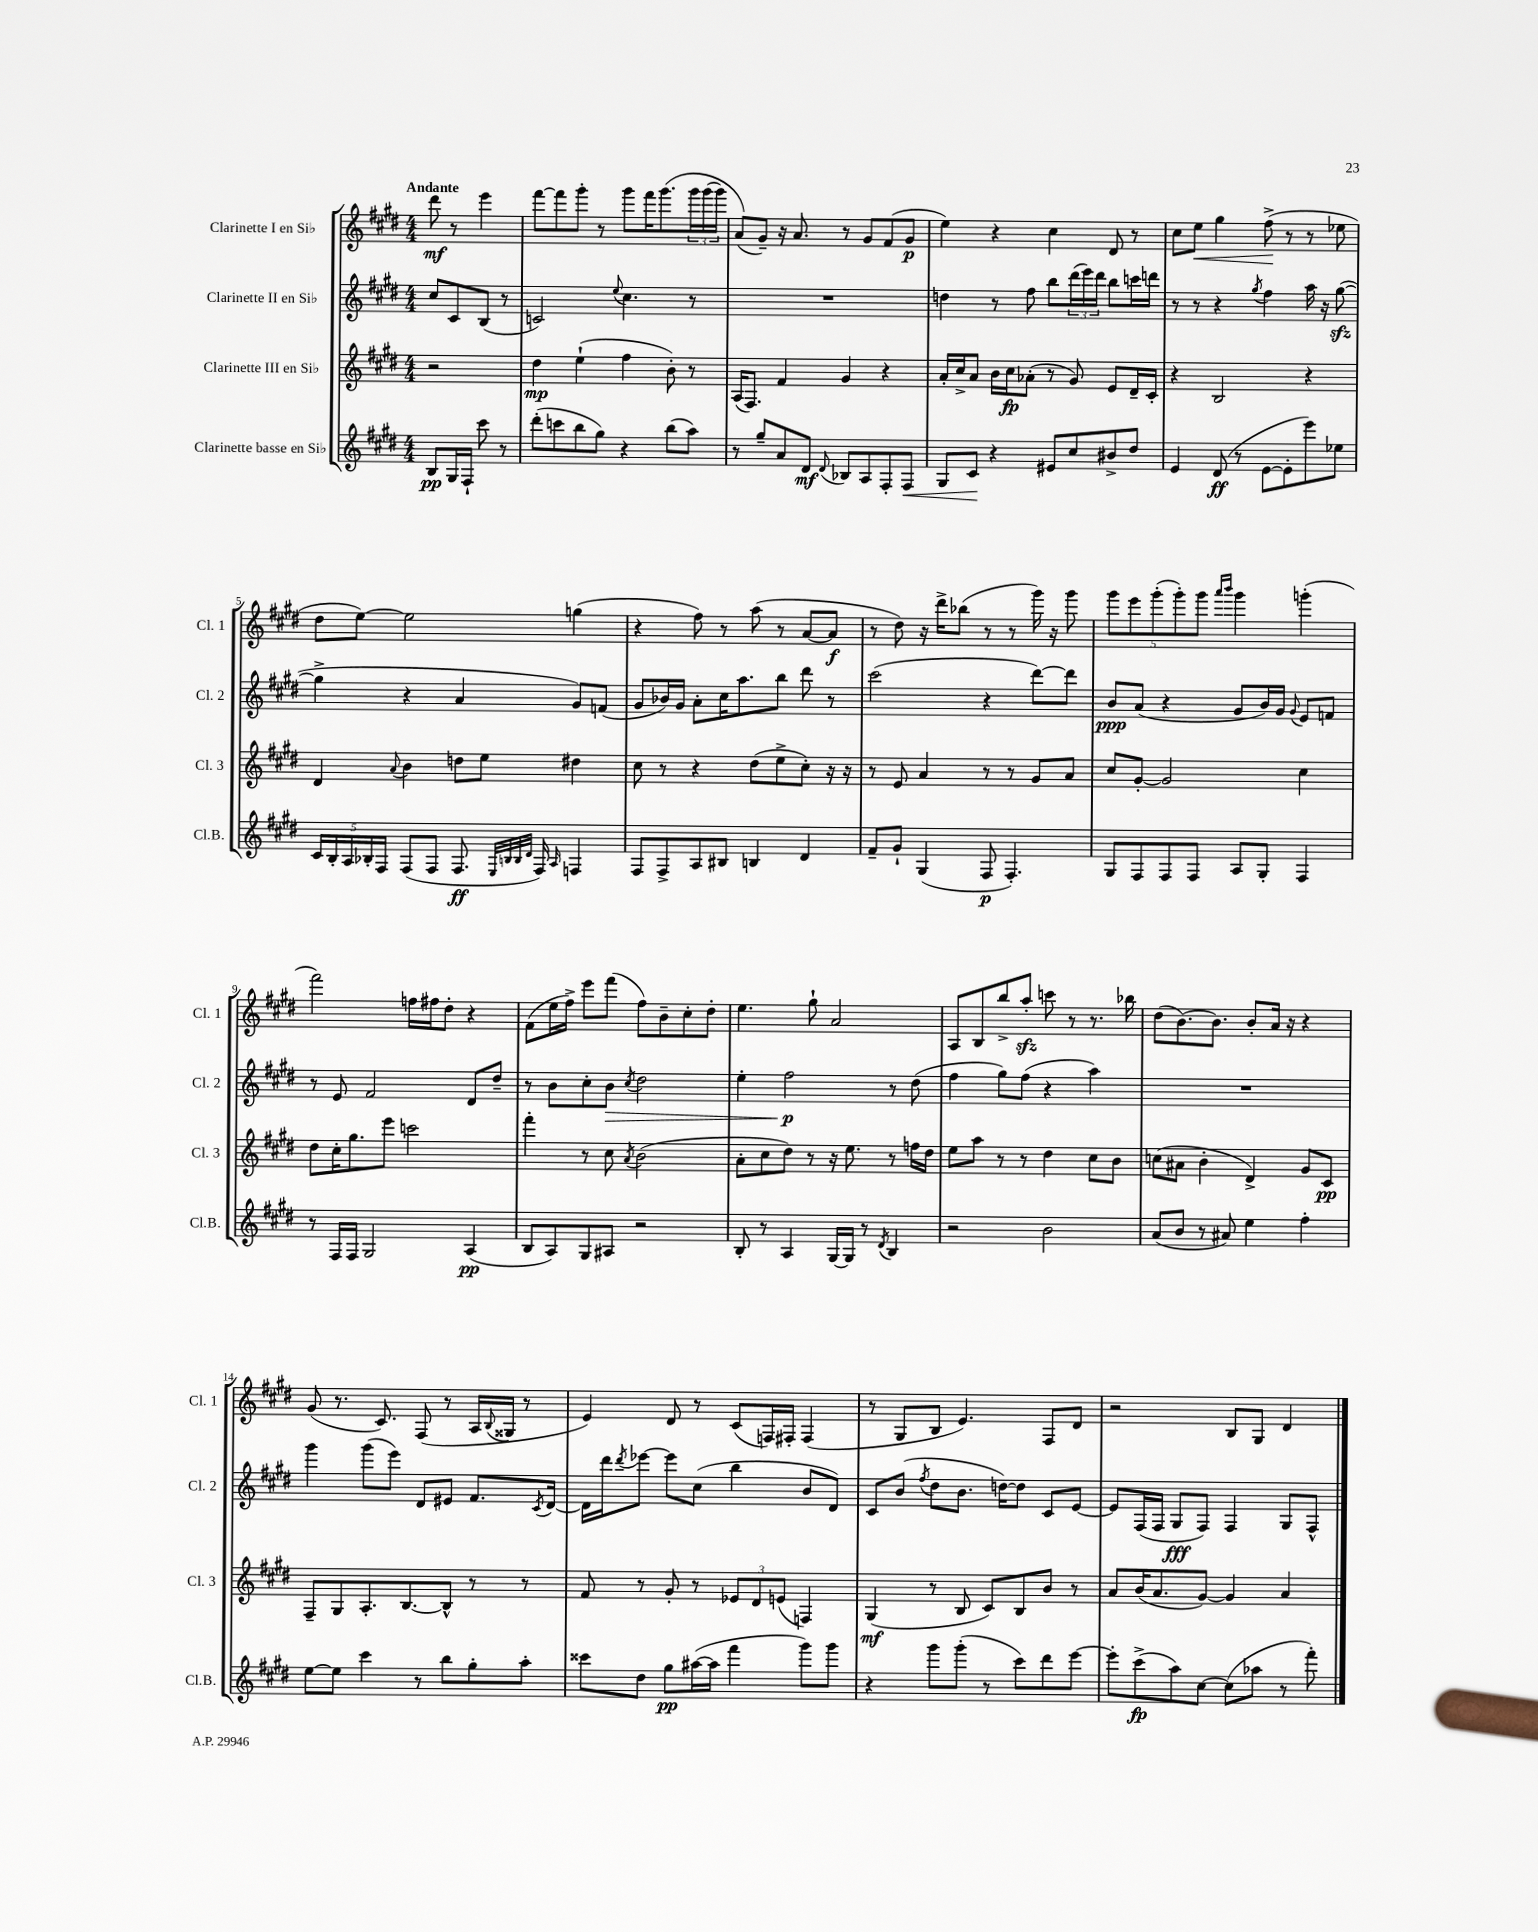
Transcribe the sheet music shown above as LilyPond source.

<<
\new StaffGroup <<
\new Staff = "s0" \with { instrumentName = "Clarinette I en Sib" shortInstrumentName = "Cl. 1" } {
    \clef treble \key e \major \numericTimeSignature \time 4/4 \partial 2 \tempo "Andante"
    dis'''8\mf r8 e'''4 |
    fis'''8~ fis'''8 gis'''8-. r8 gis'''8 fis'''16 gis'''8.\( \tuplet 3/2 { gis'''16 gis'''16( gis'''16) } |
    a'8(\) gis'8--) r16 a'8. r8 gis'8 fis'8( gis'8\p |
    e''4) r4 cis''4 dis'8 r8 |
    cis''8 e''8\< gis''4 fis''8->\!( r8 r8 ees''8 |
    dis''8 e''8~) e''2 g''4( |
    r4 fis''8) r8 a''8( r8 a'8~ a'8\f |
    r8 dis''8) r16 dis'''16-> bes''8( r8 r8 gis'''16) r16 gis'''8 |
    \tuplet 5/4 { gis'''8 e'''8 gis'''8-.( gis'''8-.) gis'''8 } \grace { a'''16 b'''16 } gis'''4 g'''4-.( |
    fis'''2) f''16 fis''16 dis''8-. r4 |
    fis'8( e''16 fis''16->) e'''8 fis'''8( fis''8) b'8-- cis''8-. dis''8-. |
    e''4. gis''8-! a'2 |
    a8 b8 b''8-> a''8-.\sfz c'''8 r8 r8. bes''16 |
    dis''8( b'8.~) b'8. b'8-. a'16 r16 r4 |
    gis'8( r8. cis'8.) fis8( r8 a16 \appoggiatura { b8 } gisis16 r8 |
    e'4) dis'8 r8 cis'8( f16) fis16-. fis4( |
    r8 gis8 b8 e'4.) fis8 dis'8 |
    r2 b8 gis8 dis'4 \bar "|." |
}
\new Staff = "s1" \with { instrumentName = "Clarinette II en Sib" shortInstrumentName = "Cl. 2" } {
    \clef treble \key e \major \numericTimeSignature \time 4/4 \partial 2
    cis''8 cis'8 b8( r8 |
    c'2) \appoggiatura { e''8 } cis''4. r8 |
    R1 |
    d''4 r8 fis''8 b''8 \tuplet 3/2 { dis'''16( e'''16) dis'''16 } b''8 c'''16 d'''16 |
    r8 r8 r4 \acciaccatura { gis''8 } fis''4 a''16 r16 gis''8~\sfz( |
    gis''4-> r4 a'4 gis'8) f'8( |
    gis'8 bes'16) gis'16 a'8-. cis''16 a''8. b''8 dis'''8 r8 |
    cis'''2( r4 dis'''8~) dis'''8 |
    b'8\ppp a'8( r4 gis'8 b'16) gis'16 \appoggiatura { gis'8 } e'8 f'8 |
    r8 e'8 fis'2 dis'8 dis''8-- |
    r8 b'8 cis''8-. b'8\> \acciaccatura { cis''8 } dis''2 |
    e''4-. fis''2\p\! r8 dis''8( |
    fis''4 gis''8) fis''8( r4 a''4) |
    R1 |
    gis'''4 gis'''8( e'''8) dis'8 eis'8 fis'8. \acciaccatura { cis'8 } dis'16~ |
    dis'16 dis'''16 \acciaccatura { dis'''8 } ees'''8~ ees'''8 cis''8( b''4 b'8 dis'8) |
    cis'8 b'8( \acciaccatura { fis''8 } dis''8 b'8. d''16~) d''8 cis'8 e'8~ |
    e'8 fis16( fis16 gis8\fff fis8) fis4 gis8 fis8-^ \bar "|." |
}
\new Staff = "s2" \with { instrumentName = "Clarinette III en Sib" shortInstrumentName = "Cl. 3" } {
    \clef treble \key e \major \numericTimeSignature \time 4/4 \partial 2
    r2 |
    dis''4\mp e''4-!( fis''4 b'8-.) r8 |
    a16( fis8.) fis'4 gis'4 r4 |
    a'16-. cis''16-> a'8 b'16 cis''16\fp aes'8-.( r8 gis'8) e'8 dis'16-- cis'16-. |
    r4 b2 r4 |
    dis'4 \appoggiatura { a'8 } b'4 d''8 e''8 dis''4 |
    cis''8 r8 r4 dis''8( e''8-> cis''8-.) r16 r16 |
    r8 e'8 a'4 r8 r8 gis'8 a'8 |
    cis''8 gis'8~-. gis'2 cis''4 |
    dis''8 cis''16-. gis''8. e'''8 c'''2 |
    fis'''4-. r8 cis''8 \acciaccatura { a'8 } b'2( |
    a'8-. cis''8 dis''8) r8 r16 e''8. r8 f''16 dis''16 |
    e''8 a''8 r8 r8 dis''4 cis''8 b'8 |
    c''8( ais'8 b'4-. dis'4->) gis'8 cis'8\pp |
    fis8-- gis8 a8.-. b8.~ b8-^ r8 r8 |
    fis'8 r8 gis'8-. r8 \tuplet 3/2 { ees'8 dis'8 e'8( } f4) |
    gis4\mf( r8 b8 cis'8) b8 b'8 r8 |
    a'8 b'16( a'8. gis'8~) gis'4 a'4 \bar "|." |
}
\new Staff = "s3" \with { instrumentName = "Clarinette basse en Sib" shortInstrumentName = "Cl.B." } {
    \clef treble \key e \major \numericTimeSignature \time 4/4 \partial 2
    b8\pp gis16 fis16-! cis'''8 r8 |
    dis'''8-.( c'''8 b''8 gis''8) r4 b''8( a''8) |
    r8 gis''8-- a'8 dis'8\mf \appoggiatura { dis'8 } bes8 a8 fis8-. fis8\< |
    gis8 cis'8\! r4 eis'8 cis''8 bis'8-> dis''8 |
    e'4 dis'8\ff( r8 e'8~ e'8-. e'''8) ees''8 |
    \tuplet 5/4 { cis'16 b16-. a16 bes16-. fis16 } fis8( fis8 fis8.\ff \grace { e32 b32 b32 dis'32 } fis16) \grace { a16 } f4 |
    fis8 fis8-> a8 bis8 b4 dis'4 |
    fis'8-- gis'8-! gis4( fis8\p fis4.-.) |
    gis8 fis8 fis8 fis8 a8 gis8-. fis4 |
    r8 fis16 fis16 gis2 a4\pp( |
    b8 a8) gis8 ais8 r2 |
    b8-. r8 a4 gis16~ gis16 r8 \acciaccatura { dis'8 } b4 |
    r2 b'2 |
    a'8( b'8 r8 ais'8) e''4 fis''4-. |
    e''8~ e''8 cis'''4 r8 b''8 gis''8-. a''8-. |
    cisis'''8 dis''8 gis''8\pp ais''16~( ais''16 fis'''4 gis'''8) gis'''8 |
    r4 gis'''8 gis'''8-.( r8 cis'''8) dis'''8 e'''8~ |
    e'''8-. cis'''8->\fp( a''8) cis''8~ cis''8( aes''8 r8 fis'''8-.) \bar "|." |
}
>>
>>
